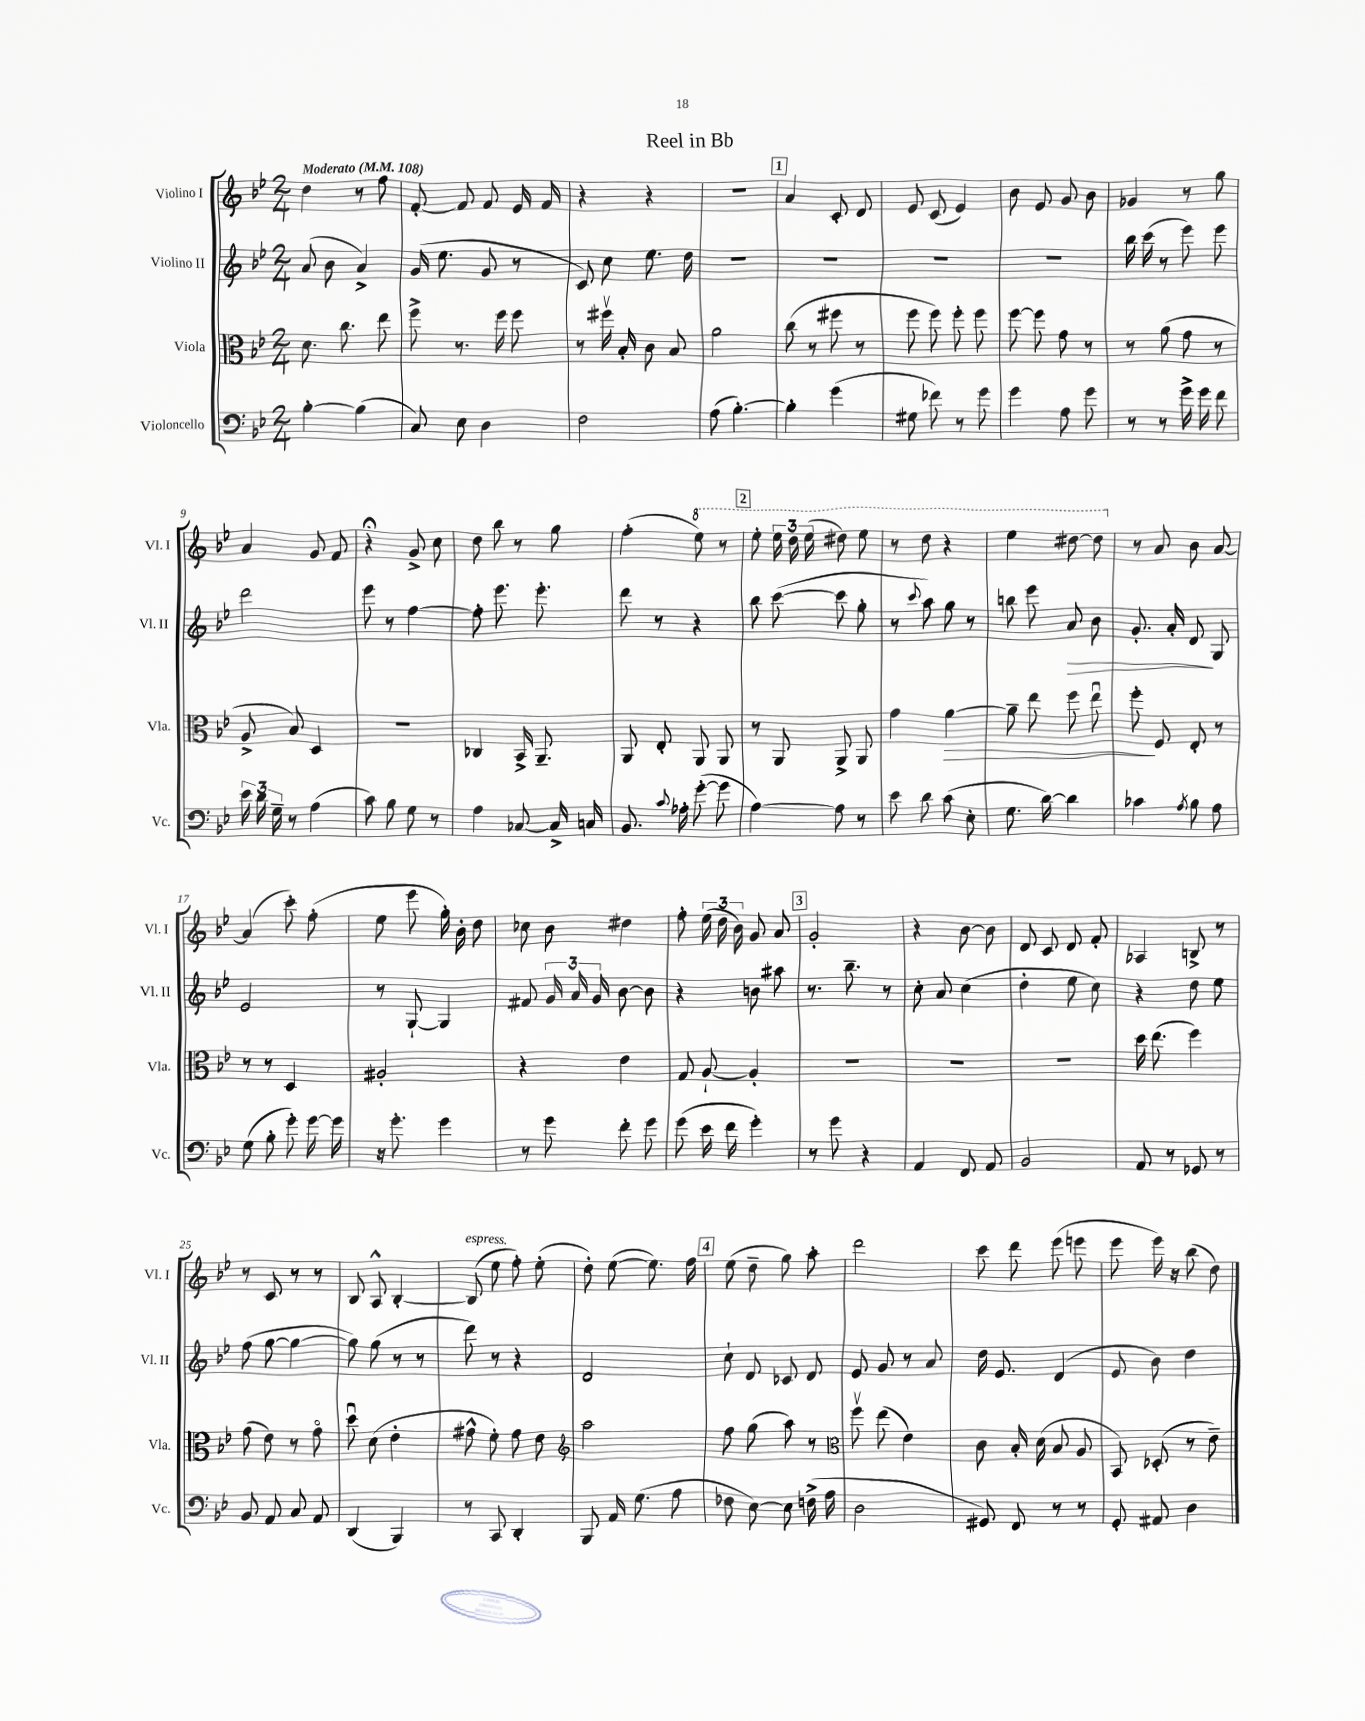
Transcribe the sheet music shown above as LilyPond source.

\header { title = "Reel in Bb" }
<<
\new StaffGroup <<
\new Staff = "s0" \with { instrumentName = "Violino I" shortInstrumentName = "Vl. I" } {
    \clef treble \key bes \major \numericTimeSignature \time 2/4 \tempo "Moderato" 4 = 108
    \autoBeamOff d''4 r8 f''8 |
    f'8~-. f'8 f'8 ees'16 f'16 |
    r4 r4 |
    r2 |
    \mark \markup { \box "1" } a'4 c'8-. d'8 |
    ees'8 c'8( ees'4) |
    bes'8 ees'8 g'8 bes'8 |
    ges'4 r8 g''8 |
    a'4 g'8 f'8 |
    r4\fermata g'8-> c''8 |
    d''8 bes''8 r8 g''8 |
    f''4-.( \ottava #1 ees'''8) r8 |
    \mark \markup { \box "2" } ees'''8-. \tuplet 3/2 { ees'''16 d'''16 ees'''16( } dis'''8) ees'''8 |
    r8 d'''8 r4 |
    ees'''4 dis'''8~ dis'''8 \ottava #0 |
    r8 a'8 bes'8 a'8~ |
    a'4( c'''8-.) f''8-.( |
    ees''8 ees'''8 g''16-.) bes'16-. d''8 |
    ces''8 bes'8 dis''4 |
    f''8-. \tuplet 3/2 { ees''16( d''16 bes'16) } g'8 a'8 |
    \mark \markup { \box "3" } g'2-. |
    r4 bes'8~ bes'8 |
    d'8 c'8 d'8 f'8-. |
    aes4 b8-> r8 |
    r8 c'8 r8 r8 |
    bes8 a8-^ bes4~-. |
    bes8^\markup { \italic "espress." }( ees''8 f''8-.) ees''8-.( |
    d''8-.) ees''8~( ees''8.) f''16 |
    \mark \markup { \box "4" } ees''8( d''8-- g''8) a''8-. |
    d'''2 |
    c'''8 d'''8 ees'''8( e'''8 |
    ees'''8 ees'''16) r16 bes''8( d''8) \bar "|." |
}
\new Staff = "s1" \with { instrumentName = "Violino II" shortInstrumentName = "Vl. II" } {
    \clef treble \key bes \major \numericTimeSignature \time 2/4
    \autoBeamOff a'8( bes'8 a'4->) |
    g'16( ees''8. g'8 r8 |
    c'8) c''8 ees''8. d''16 |
    R2 |
    \mark \markup { \box "1" } R2 |
    R2 |
    R2 |
    bes''16 c'''16( r8 ees'''8) ees'''8 |
    d'''2 |
    ees'''8 r8 f''4~ |
    f''8-. ees'''8. ees'''8.-. |
    d'''8 r8 r4 |
    \mark \markup { \box "2" } bes''8 c'''8~( c'''8 g''8-. |
    r8 \appoggiatura { c'''8 } a''8) g''8 r8 |
    b''8 ees'''8 a'8\> bes'8 |
    g'8.-. a'16-. d'8\! g8 |
    ees'2 |
    r8 g8~-! g4 |
    fis'8 \tuplet 3/2 { g'16 a'16 g'16 } bes'8~ bes'8 |
    r4 b'8 ais''8 |
    \mark \markup { \box "3" } r8. bes''8.-- r8 |
    c''8-. a'8 c''4( |
    d''4-. ees''8 c''8) |
    r4 d''8 ees''8 |
    f''8( g''8~ g''4~ |
    g''8) g''8( r8 r8 |
    d'''8) r8 r4 |
    d'2 |
    \mark \markup { \box "4" } c''8-! d'8 ces'8 d'8 |
    ees'8 g'8 r8 a'8 |
    d''16 ees'8. d'4( |
    ees'8 bes'8) d''4 \bar "|." |
}
\new Staff = "s2" \with { instrumentName = "Viola" shortInstrumentName = "Vla." } {
    \clef alto \key bes \major \numericTimeSignature \time 2/4
    \autoBeamOff d'8. c''8. ees''8 |
    f''8-> r8. f''16 f''8 |
    r8 fis''16\upbow bes16-. c'8 bes8 |
    a'2 |
    \mark \markup { \box "1" } c''8( r8 fis''8 r8 |
    f''8 f''8) f''8-. f''8 |
    f''8~ f''8 g'8 r8 |
    r8 a'8( g'8 r8 |
    a8-> bes8) d4 |
    R2 |
    ces4 bes,16-> a,8.-- |
    a,8 ees8-. a,8 a,8 |
    \mark \markup { \box "2" } r8 a,8 a,8-> a,8 |
    g'4 a'4~\> |
    a'8-- ees''8 f''8 ees''8\downbow |
    f''8-.\! f8 ees8-. r8 |
    r8 r8 d4 |
    ais2-. |
    r4 ees'4 |
    g8 a8~-! a4-. |
    \mark \markup { \box "3" } R2 |
    R2 |
    R2 |
    d''16 ees''8.( f''4) |
    g'8( ees'8) r8 g'8\flageolet |
    d''8\downbow d'8( ees'4-. |
    gis'8-^ f'8-.) gis'8 ees'8 |
    \clef treble a''2 |
    \mark \markup { \box "4" } f''8 g''8( a''8) r8 |
    \clef alto f''8\upbow ees''8( ees'4) |
    c'8 bes16-. d'16( bes8 a8 |
    bes,8) des8-.( r8 ees'8--) \bar "|." |
}
\new Staff = "s3" \with { instrumentName = "Violoncello" shortInstrumentName = "Vc." } {
    \clef bass \key bes \major \numericTimeSignature \time 2/4
    \autoBeamOff bes4~-. bes4( |
    c8) ees8 d4 |
    f2 |
    a8( bes4.~-.) |
    \mark \markup { \box "1" } bes4-. g'4( |
    gis8 fes'8) r8 g'8 |
    g'4 a8 g'8 |
    r8 r8 g'16-> g'16 f'8 |
    \tuplet 3/2 { ees'16 d'16 g16-- } r8 a4( |
    c'8) bes8 g8 r8 |
    a4 ces8~ ces16-> c16 |
    bes,8. \appoggiatura { c'8 } aes16-. g'8~-.( g'8 |
    \mark \markup { \box "2" } a4~) a8 r8 |
    ees'8 d'8 c'8( ees8-. |
    g8. d'16~) d'4 |
    ces'4 \acciaccatura { a8 } bes8 a8 |
    g8( bes8-. g'8-.) g'16~ g'16 |
    r16 g'8.-. g'4 |
    r8 g'8 f'8-. g'8 |
    g'8( ees'16 f'16 g'4-.) |
    \mark \markup { \box "3" } r8 g'8 r4 |
    a,4 f,8 a,8 |
    bes,2 |
    a,8 r8 ges,8 r8 |
    bes,8 a,8 c8 a,8 |
    d,4( bes,,4) |
    r8 c,8 d,4-. |
    bes,,8 a,16 g8.( a8 |
    \mark \markup { \box "4" } fes8 ees8~) ees8 f16->( a16 |
    d2 |
    gis,8) f,8 r8 r8 |
    g,8-. ais,8 d4 \bar "|." |
}
>>
>>
